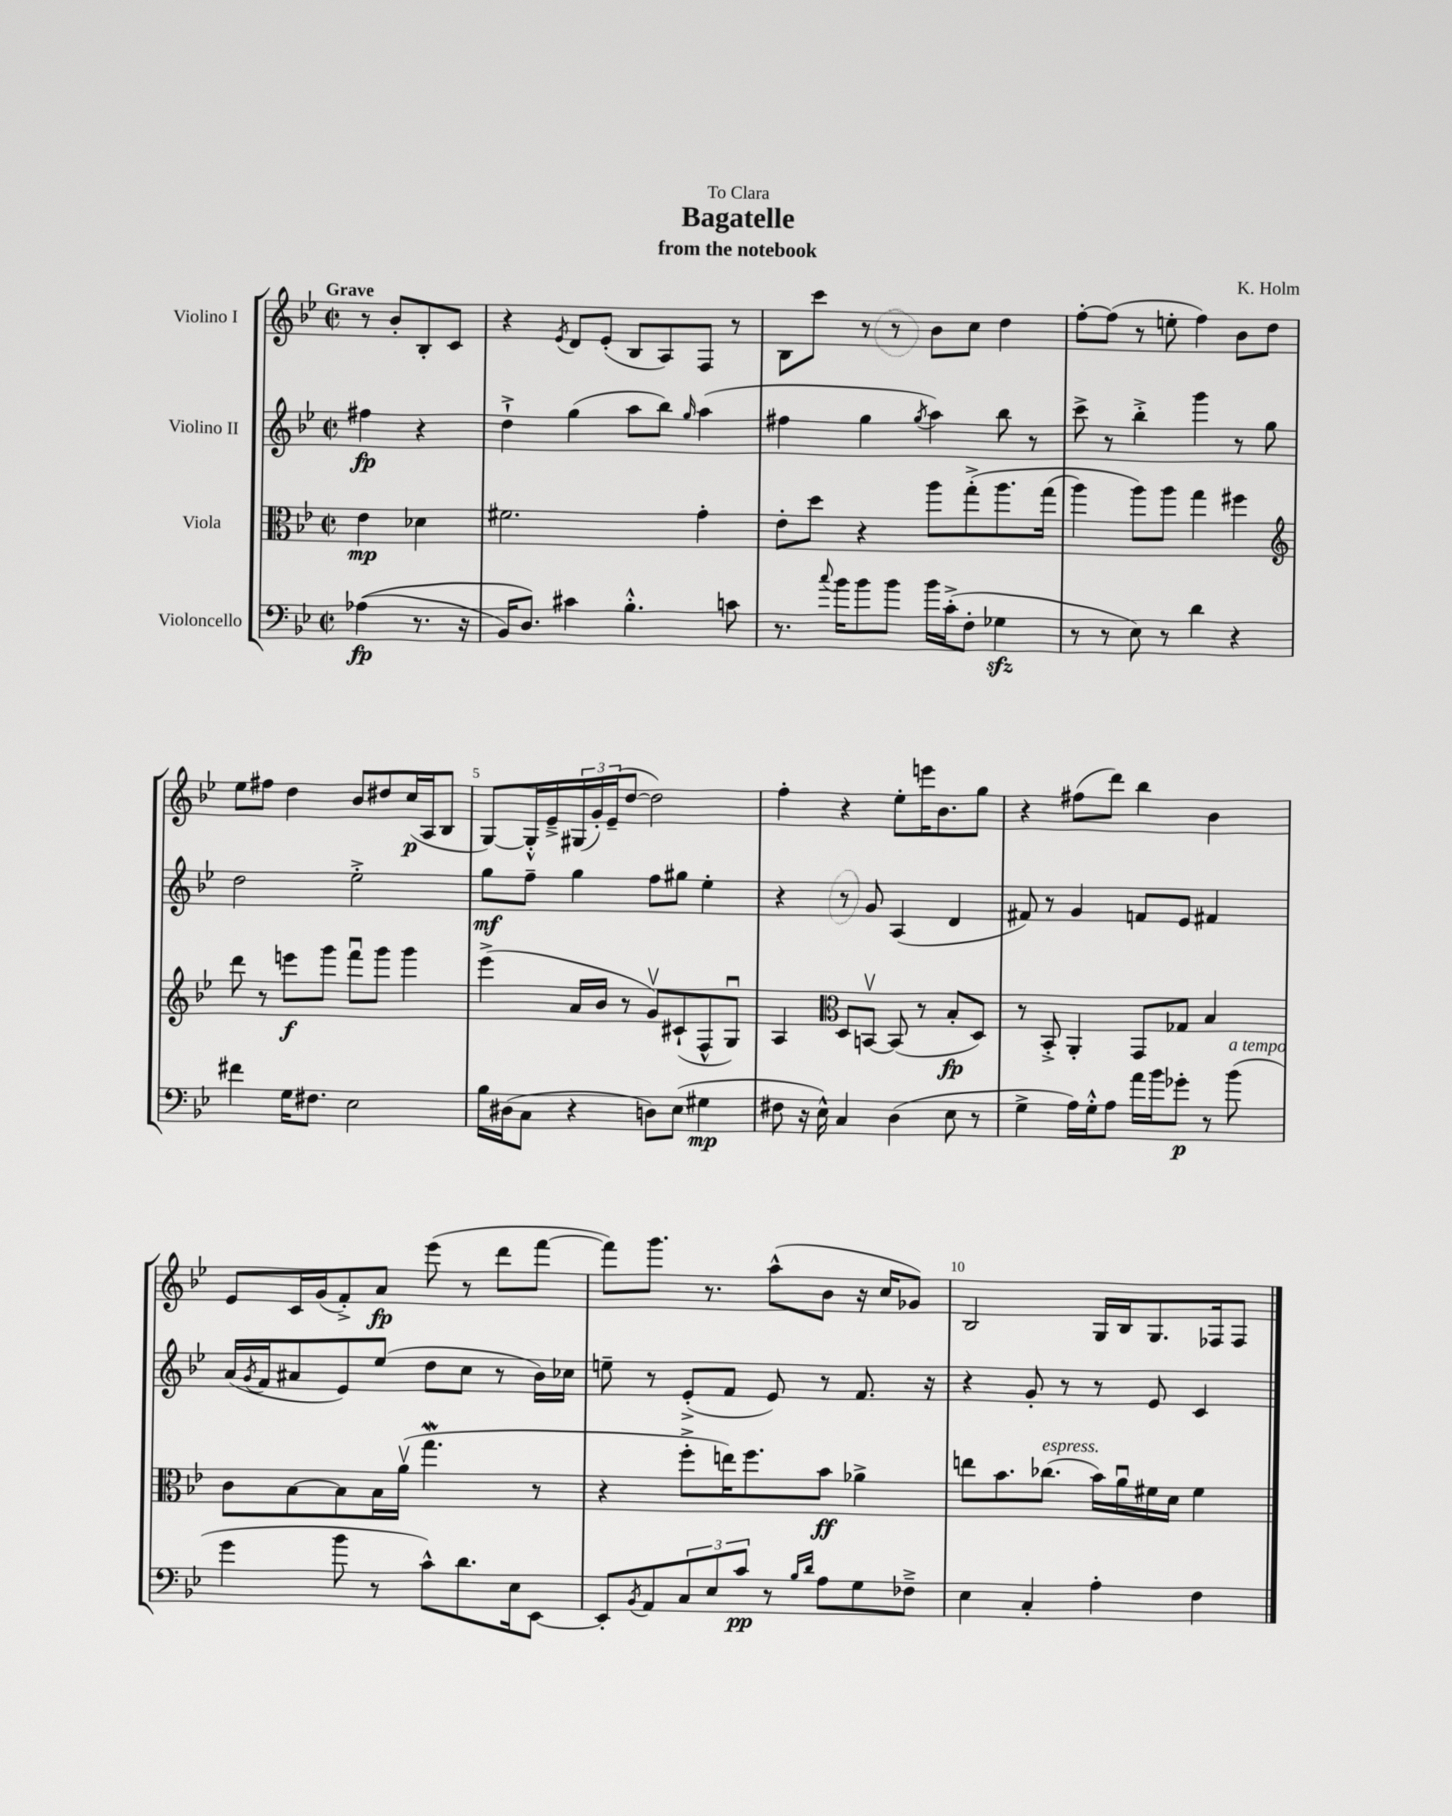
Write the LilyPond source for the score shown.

\header { title = "Bagatelle" composer = "K. Holm" subtitle = "from the notebook" dedication = "To Clara" }
<<
\new StaffGroup <<
\new Staff = "s0" \with { instrumentName = "Violino I" } {
    \clef treble \key bes \major \defaultTimeSignature \time 2/2 \partial 2 \tempo "Grave"
    r8 bes'8-. bes8-. c'8 |
    r4 \acciaccatura { ees'8 } d'8 ees'8-.( bes8 a8) f8 r8 |
    bes8 c'''8 r8 r8 bes'8 c''8 d''4 |
    f''8~-. f''8( r8 e''8-. f''4) bes'8 d''8 |
    ees''8 fis''8 d''4 bes'8 dis''8 c''16\p( a16 bes8 |
    g8~) g16-.-^ ees'16---> \tuplet 3/2 { gis16( g'16-.) ees'16--( } d''8~ d''2) |
    f''4-. r4 ees''8-. e'''16 bes'8. g''8 |
    r4 fis''8( d'''8) bes''4 bes'4 |
    ees'8 c'16 g'16( f'8-.->) a'8\fp ees'''8( r8 d'''8 f'''8~ |
    f'''8) g'''8. r8. a''8-^( bes'8 r16 c''16 ges'8) |
    bes2 g16 bes16 g8. fes16 fes8 \bar "|." |
}
\new Staff = "s1" \with { instrumentName = "Violino II" } {
    \clef treble \key bes \major \defaultTimeSignature \time 2/2 \partial 2
    fis''4\fp r4 |
    d''4-!-> g''4( a''8 bes''8) \grace { g''16 } a''4( |
    fis''4 g''4 \acciaccatura { g''8 } a''4) bes''8 r8 |
    c'''8-> r8 bes''4-.-> g'''4 r8 g''8 |
    d''2 ees''2-.-> |
    g''8\mf f''8-- g''4 f''8 gis''8 ees''4-. |
    r4 r8 g'8 a4( d'4 |
    fis'8) r8 g'4 f'8 ees'8 fis'4 |
    a'16( \acciaccatura { g'8 } f'16 ais'8 ees'8) ees''8( d''8 c''8 r8 bes'16) ces''16 |
    e''8-- r8 ees'8-.->( f'8 ees'8) r8 f'8. r16 |
    r4 g'8-. r8 r8 ees'8 c'4 \bar "|." |
}
\new Staff = "s2" \with { instrumentName = "Viola" } {
    \clef alto \key bes \major \defaultTimeSignature \time 2/2 \partial 2
    ees'4\mp des'4 |
    fis'2. g'4-. |
    ees'8-. d''8 r4 a''8 g''8-.->\( a''8. g''16( |
    a''4) a''8\) a''8 g''4 fis''4 |
    \clef treble d'''8 r8 e'''8\f g'''8 f'''8\downbow g'''8 g'''4 |
    ees'''4->( a'16 bes'16 r8 g'8\upbow) cis'8-!( f8-^ g8\downbow) |
    a4 \clef alto d8 b,8~\upbow b,8( r8 bes8-.\fp d8) |
    r8 bes,8-.-> a,4-. g,8 ges8 bes4 |
    c'8 bes8~ bes8 bes16 a'16\upbow( g''4.\mordent r8 |
    r4 f''8-.-> e''16) f''8. bes'8\ff aes'4-> |
    e''8 bes'8. ces''8.^\markup { \italic "espress." }( bes'16) a'16\downbow fis'16 d'16 fis'4 \bar "|." |
}
\new Staff = "s3" \with { instrumentName = "Violoncello" } {
    \clef bass \key bes \major \defaultTimeSignature \time 2/2 \partial 2
    aes4\fp(\( r8. r16 |
    bes,16) d8.\) cis'4 bes4.-.-^ c'8 |
    r8. \appoggiatura { c''8 } bes'16 bes'8 bes'8 bes'16 c'16-.->( f8-. ges4\sfz |
    r8 r8 ees8) r8 d'4 r4 |
    fis'4 g16 fis8. ees2 |
    bes16 dis16( c8 r4 d8) ees8( gis4\mp |
    fis8 r16 ees16-^) c4 d4( ees8 r8 |
    g4-> a16) g16-.-^ a8 a'16 bes'16 ges'8-.\p r8 bes'8^\markup { \italic "a tempo" }( |
    g'4 bes'8 r8 c'8-^) d'8. ees16 ees,8~ |
    ees,8-. \acciaccatura { bes,8 } a,8 \tuplet 3/2 { c8 ees8 c'8\pp } r8 \grace { bes16 d'16 } a8 g8 fes8---> |
    ees4 c4-. a4-. f4 \bar "|." |
}
>>
>>
\layout { \context { \Score \override BarNumber.break-visibility = ##(#f #t #t) barNumberVisibility = #(every-nth-bar-number-visible 5) } }
